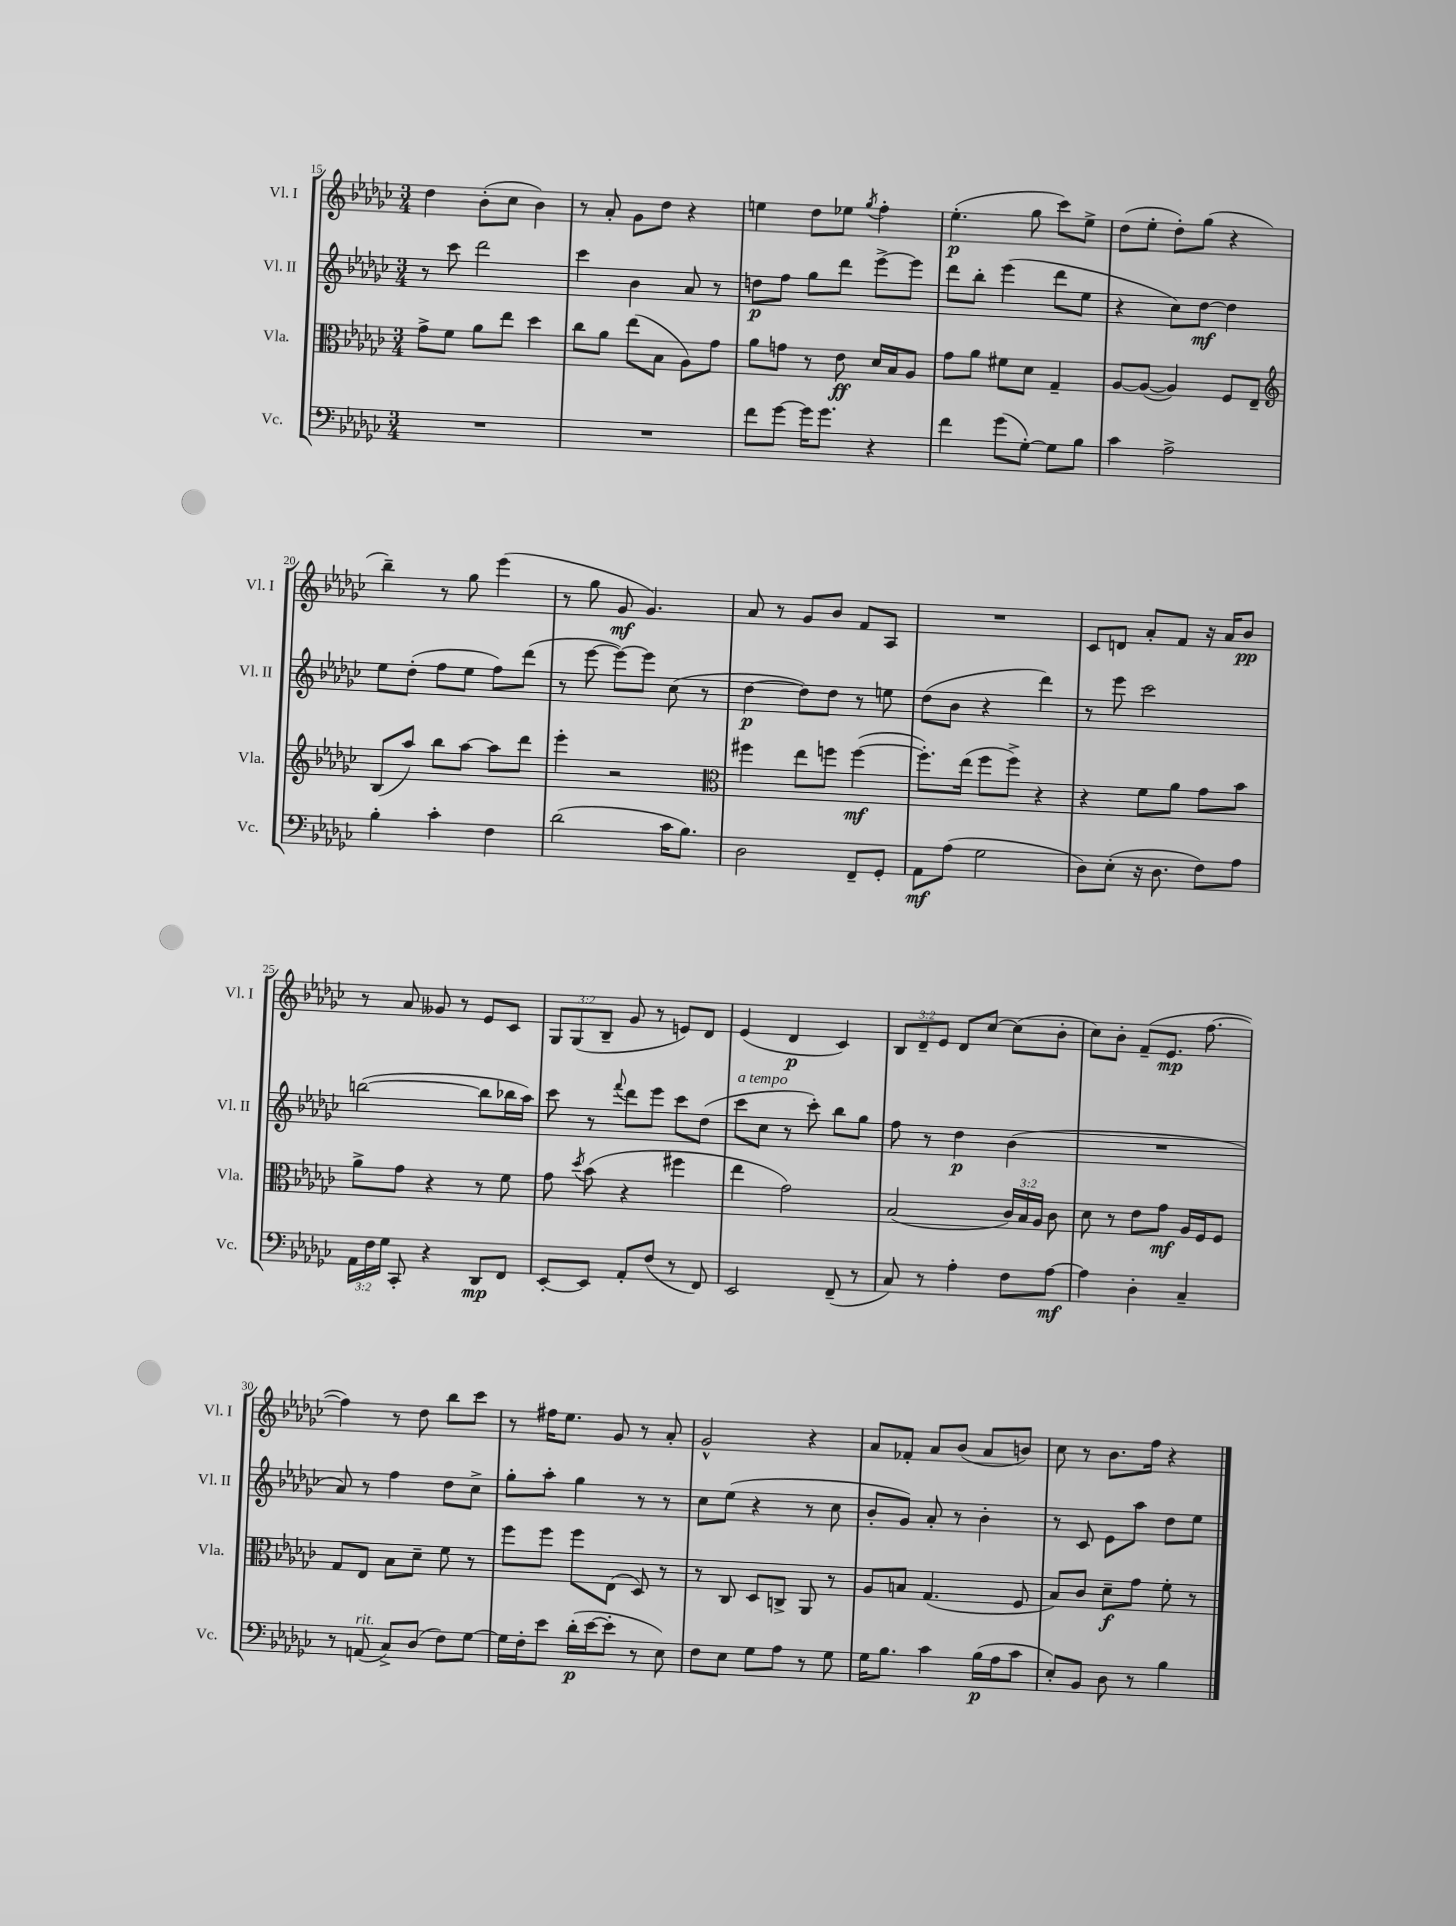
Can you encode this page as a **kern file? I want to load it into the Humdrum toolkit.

**kern	**dynam	**kern	**dynam	**kern	**dynam	**kern	**dynam
*part4	*part4	*part3	*part3	*part2	*part2	*part1	*part1
*staff4	*staff4	*staff3	*staff3	*staff2	*staff2	*staff1	*staff1
*I"Vc.	*	*I"Vla.	*	*I"Vl. II	*	*I"Vl. I	*
*I'Vc.	*	*I'Vla.	*	*I'Vl. II	*	*I'Vl. I	*
*clefF4	*	*clefC3	*	*clefG2	*	*clefG2	*
*k[b-e-a-d-g-c-]	*	*k[b-e-a-d-g-c-]	*	*k[b-e-a-d-g-c-]	*	*k[b-e-a-d-g-c-]	*
*M3/4	*	*M3/4	*	*M3/4	*	*M3/4	*
=15	=15	=15	=15	=15	=15	=15	=15
2.r	.	8g-^\L	.	8r	.	4dd-\	.
.	.	8f\J	.	8ccc-\	.	.	.
.	.	8a-\L	.	2ddd-\	.	(8b-'\L	.
.	.	8ee-\J	.	.	.	8cc-\J	.
.	.	4dd-\	.	.	.	4b-\)	.
=16	=16	=16	=16	=16	=16	=16	=16
2.r	.	8cc-\L	.	4ccc-\	.	8r	.
.	.	8a-\J	.	.	.	8a-'/	.
.	.	(8ee-\L	.	4b-\	.	8g-\L	.
.	.	8B-\J	.	.	.	8dd-\J	.
.	.	8A-\L)	.	8a-/	.	4r	.
.	.	8g-\J	.	8r	.	.	.
=17	=17	=17	=17	=17	=17	=17	=17
8f\L	.	8a-\L	.	8ddn\L	p	4een\	.
[8g-\J	.	8gn\J	.	8ff\J	.	.	.
16g-\KL]	.	8r	.	8gg-\L	.	8dd-\L	.
8.g-\J	.	.	.	.	.	.	.
.	.	8e-\	ff	8ddd-\J	.	8ee-X\J	.
.	.	.	.	.	.	8qgg-/	.
4r	.	16d-/LL	.	[8eee-^\L	.	4ff'\	.
.	.	16B-/J	.	.	.	.	.
.	.	8A-/J	.	8eee-\J]	.	.	.
=18	=18	=18	=18	=18	=18	=18	=18
4f\	.	8g-\L	.	8ddd-\L	.	(4.ee-'\	p
.	.	8a-\J	.	8bb-'\J	.	.	.
(8g-\L	.	8f#X\L	.	(4eee-\	.	.	.
[8G-'\J)	.	8d-\J	.	.	.	8gg-\	.
8G-\L]	.	4G-~/	.	8ddd-\L	.	8ccc-\L)	.
8B-\J	.	.	.	8ee-\J	.	8ee-^\J	.
=19	=19	=19	=19	=19	=19	=19	=19
4c-\	.	[8A-/L	.	4r	.	(8dd-\L	.
.	.	(8A-/J_	.	.	.	8ee-'\J	.
2A-^\	.	4A-/])	.	8cc-\L)	.	8dd-'\L)	.
.	.	.	.	[8dd-\J	mf	(8gg-\J	.
.	.	8F/L	.	4dd-\]	.	4r	.
.	.	8E-~/J	.	.	.	.	.
!!LO:LB:g=z
=20	=20	=20	=20	=20	=20	=20	=20
*	*	*clefG2	*	*	*	*	*
4B-'\	.	(8B-/L	.	8ee-\L	.	4bb-~\)	.
.	.	8aa-/J)	.	(8dd-'\J	.	.	.
4c-'\	.	8bb-\L	.	8ff\L	.	8r	.
.	.	[8aa-\J	.	8ee-\J	.	8gg-\	.
4F\	.	8aa-\L]	.	8ff\L)	.	(4eee-\	.
.	.	8ddd-\J	.	(8ddd-\J	.	.	.
=21	=21	=21	=21	=21	=21	=21	=21
(2d-\	.	4eee-'\	.	8r	.	8r	.
.	.	.	.	[8eee-\	.	8gg-\	.
.	.	2r	.	8eee-\L_)	.	8g-/	mf
.	.	.	.	8eee-\J]	.	4.g-/)	.
16c-\KL	.	.	.	(8cc-\	.	.	.
8.B-\J)	.	.	.	.	.	.	.
.	.	.	.	8r	.	.	.
=22	=22	=22	=22	=22	=22	=22	=22
*	*	*clefC3	*	*	*	*	*
2D-\	.	4ff#X\	.	[4dd-\	p	8a-/	.
.	.	.	.	.	.	8r	.
.	.	8ee-\L	.	8dd-\L])	.	8g-/L	.
.	.	8ffn\J	.	8dd-\J	.	8b-/J	.
8FF~/L	.	([4ff\	mf	8r	.	8f/L	.
8GG-'/J	.	.	.	8een\	.	8A-/J	.
=23	=23	=23	=23	=23	=23	=23	=23
8AA-\L	mf	8.ff'\L])	.	(8dd-\L	.	2.r	.
(8A-\J	.	.	.	8b-\J	.	.	.
.	.	(16ee-\Jk	.	.	.	.	.
2G-\	.	8ff\L	.	4r	.	.	.
.	.	8ff^\J)	.	.	.	.	.
.	.	4r	.	4ddd-\)	.	.	.
=24	=24	=24	=24	=24	=24	=24	=24
8D-\L)	.	4r	.	8r	.	8c-/L	.
(8E-'\J	.	.	.	8eee-\	.	8dn/J	.
16r	.	8f\L	.	2ccc-\	.	8a-'/L	.
8.D-\	.	.	.	.	.	.	.
.	.	8a-\J	.	.	.	8f/J	.
8F\L)	.	8g-\L	.	.	.	16r	.
.	.	.	.	.	.	16a-/KL	.
8A-\J	.	8b-\J	.	.	.	8b-/J	pp
!!LO:LB:g=z
=25	=25	=25	=25	=25	=25	=25	=25
24AA-\LL	.	8a-^\L	.	([2bbn\	.	8r	.
24F\	.	.	.	.	.	.	.
24G-\JJ	.	.	.	.	.	.	.
8CC-'/	.	8g-\J	.	.	.	8a-/	.
4r	.	4r	.	.	.	8g--X/	.
.	.	.	.	.	.	8r	.
8DD-/L	mp	8r	.	8bb\L]	.	8e-/L	.
8FF/J	.	8f\	.	16bb-X\L	.	8c-/J	.
.	.	.	.	16aa-\JJ)	.	.	.
=26	=26	=26	=26	=26	=26	=26	=26
[8EE-'/L	.	8g-\	.	8ccc-\	.	12G-/L	.
.	.	.	.	.	.	(12G-/	.
.	.	8qdd-/	.	.	.	.	.
8EE-/J]	.	(8b-\	.	8r	.	.	.
.	.	.	.	.	.	12B-~/J	.
.	.	.	.	8qqfff/	.	.	.
8AA-'/L	.	4r	.	8ddd-\L	.	8g-/	.
(8F/J	.	.	.	8eee-\J	.	8r	.
8r	.	4ff#X\	.	8ccc-\L	.	8en/L)	.
8FF/)	.	.	.	(8dd-\J	.	8d-/J	.
=27	=27	=27	=27	=27	=27	=27	=27
!	!	!	!	!LO:TX:a:i:t=a tempo	!	!	!
2EE-/	.	4ee-\	.	8ccc-\L	.	(4e-/	.
.	.	.	.	8cc-\J	.	.	.
.	.	2g-\)	.	8r	.	4d-/	p
.	.	.	.	8ccc-'\)	.	.	.
(8FF~/	.	.	.	8bb-\L	.	4c-/)	.
8r	.	.	.	8gg-\J	.	.	.
=28	=28	=28	=28	=28	=28	=28	=28
8C-/)	.	(2B-/	.	8ff\	.	12B-/L	.
.	.	.	.	.	.	12d-~/	.
8r	.	.	.	8r	.	.	.
.	.	.	.	.	.	12e-/J	.
4A-'\	.	.	.	4dd-\	p	8d-/L	.
.	.	.	.	.	.	[8cc-/J	.
8F\L	.	24c-/LL)	.	(4b-\	.	(8cc-\L]	.
.	.	24B-/	.	.	.	.	.
.	.	24A-/JJ	.	.	.	.	.
[8A-\J	mf	8c-\	.	.	.	8b-'\J	.
=29	=29	=29	=29	=29	=29	=29	=29
4A-\]	.	8d-\	.	2.r	.	8cc-\L)	.
.	.	8r	.	.	.	8b-'\J	.
4D-'\	.	8e-\L	.	.	.	(8f~/L	.
.	.	8g-\J	mf	.	.	8.e-/J	mp
4C-~/	.	16A-/LL	.	.	.	.	.
.	.	16F/J	.	.	.	[8.ff\	.
.	.	8F/J	.	.	.	.	.
!!LO:LB:g=z
=30	=30	=30	=30	=30	=30	=30	=30
8r	.	8G-/L	.	8a-/)	.	4ff\])	.
!LO:TX:a:i:t=rit.	!	!	!	!	!	!	!
(8AAn/	.	8E-/J	.	8r	.	.	.
8C-^/L)	.	8B-\L	.	4ff\	.	8r	.
(8D-/J	.	8d-~\J	.	.	.	8dd-\	.
8F\L)	.	8f\	.	8dd-\L	.	8bb-\L	.
[8G-\J	.	8r	.	8cc-^\J	.	8ccc-\J	.
=31	=31	=31	=31	=31	=31	=31	=31
16G-\LL]	.	8ff\L	.	8gg-'\L	.	8r	.
16F'\J	.	.	.	.	.	.	.
8e-\J	.	8ff\J	.	8aa-'\J	.	16ff#X\KL	.
.	.	.	.	.	.	8.ee-\J	.
(16d-'\LL	p	8ff\L	.	4gg-\	.	.	.
[16e-\J	.	.	.	.	.	.	.
8e-'\J]	.	(8E-\J	.	.	.	8g-/	.
8r	.	8D-/)	.	8r	.	8r	.
8E-\)	.	8r	.	8r	.	8a-'/	.
=32	=32	=32	=32	=32	=32	=32	=32
8F\L	.	8r	.	8cc-\L	.	2g-^^/	.
8E-\J	.	8C-/	.	(8ee-\J	.	.	.
8G-\L	.	8D-/L	.	4r	.	.	.
8A-\J	.	8Cn^/J	.	.	.	.	.
8r	.	8AA-/	.	8r	.	4r	.
8G-\	.	8r	.	8cc-\	.	.	.
=33	=33	=33	=33	=33	=33	=33	=33
16G-\KL	.	8A-/L	.	8b-'/L	.	8a-/L	.
8.B-\J	.	.	.	.	.	.	.
.	.	8Bn/J	.	8g-/J)	.	8f-X'/J	.
4c-\	.	(4.G-/	.	8a-'/	.	8a-/L	.
.	.	.	.	8r	.	(8b-/J	.
(16B-\LL	p	.	.	4b-'\	.	8a-/L	.
16A-\J	.	.	.	.	.	.	.
8c-\J	.	8F/	.	.	.	8bn/J)	.
=34	=34	=34	=34	=34	=34	=34	=34
8E-'/L)	.	8B-/L)	.	8r	.	8cc-\	.
8BB-/J	.	8c-/J	.	8c-/	.	8r	.
8D-\	.	8d-~\L	f	8e-\L	.	8.b-\L	.
8r	.	8g-\J	.	8aa-\J	.	.	.
.	.	.	.	.	.	16ff\Jk	.
4B-\	.	8f'\	.	8dd-\L	.	4r	.
.	.	8r	.	8ee-\J	.	.	.
==	==	==	==	==	==	==	==
*-	*-	*-	*-	*-	*-	*-	*-
